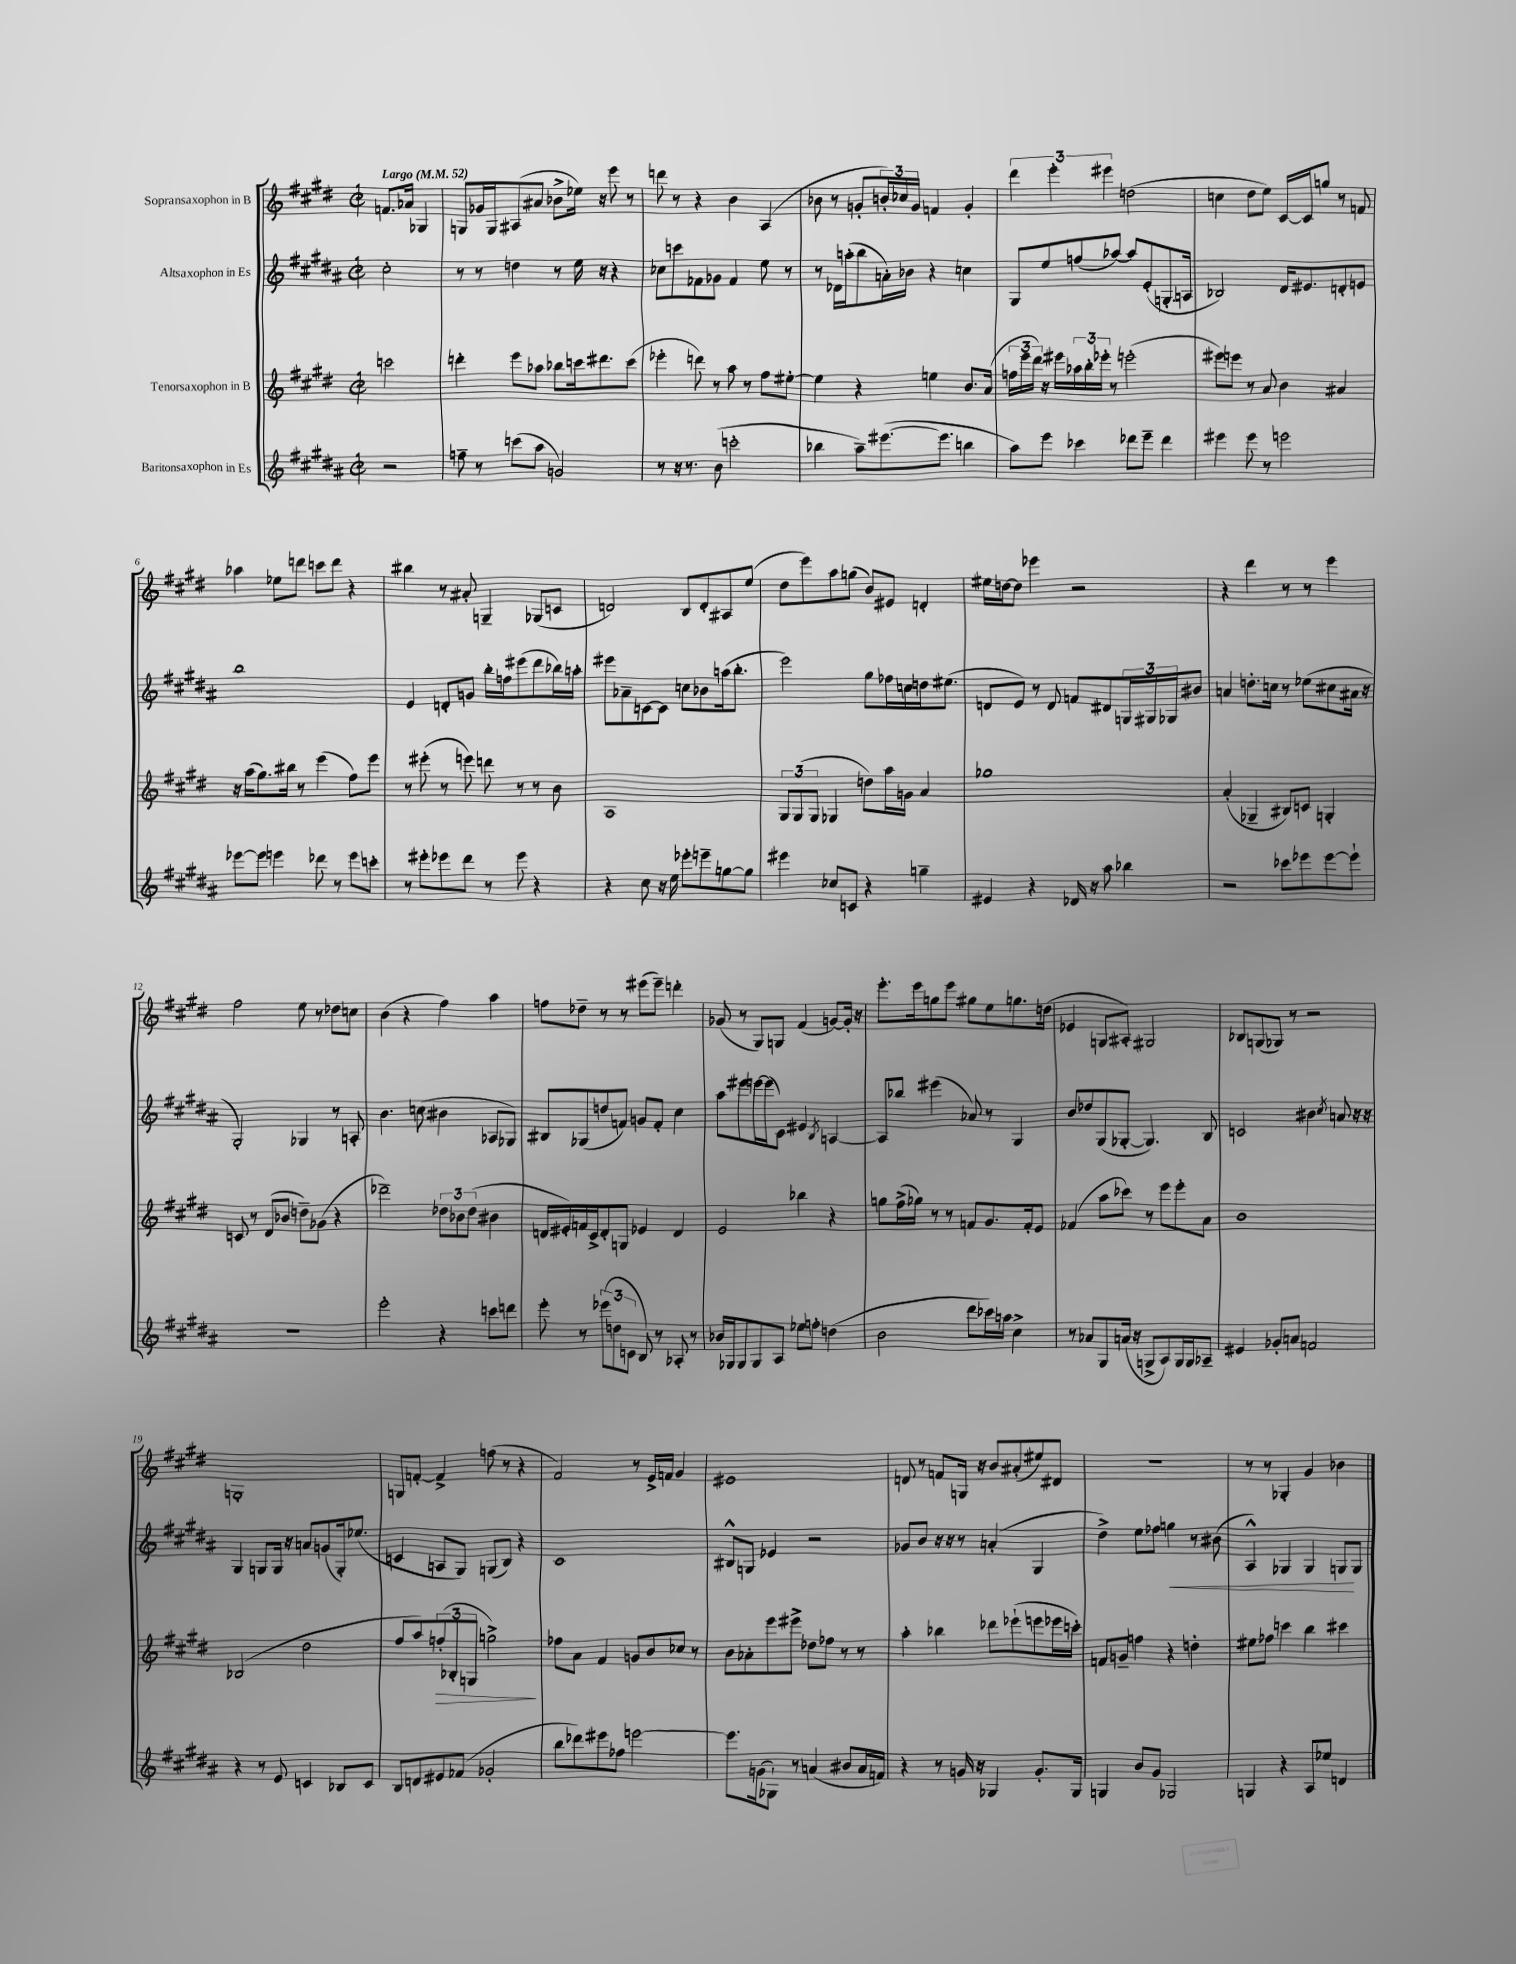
<<
\new StaffGroup <<
\new Staff = "s0" \with { instrumentName = "Sopransaxophon in B" } {
    \clef treble \key e \major \defaultTimeSignature \time 2/2 \partial 2 \tempo "Largo" 4 = 52
    f'8. aes'16 ges4 |
    g8 ges'16 g16 ais8( ais'8 bes'8-> ees''16) r16 e'''8 r8 |
    d'''8 r8 r4 b'4 a4( |
    bes'8 r8 g'8-. \tuplet 3/2 { b'16-.) ces''16 g'16 } f'4 g'4-. |
    \tuplet 3/2 { dis'''4 e'''4-. eis'''4 } d''2( |
    c''4 dis''8 e''8) cis'16~ cis'16 g''8 r8 f'8 |
    aes''4 ees''8 d'''8 c'''8 d'''8 r4 |
    bis''4 r8 ais'8-. g4-- ges8( c'8 |
    d'2) b8 d'8-. ais8 e''8( |
    dis''8 e'''8) a''8 g''8( b'8) eis'8 d'4-. |
    eis''16 d''16~ d''8 ees'''4 r2 |
    r4 dis'''4 r8 r8 e'''4 |
    fis''2 e''8 r8 des''8 c''8 |
    b'4( r4 fis''4) a''4 |
    f''8 des''8-- r8 r8 eis'''8( eis'''8--) d'''4-. |
    ges'8( r8 gis8) g8 fis'4( g'8~) g'16-. r16 |
    e'''8.-. e'''16 g''8 e'''8 gis''8 e''8 g''8. d''16( |
    ees'4 g8 ais8-.) gis2 |
    bes8 g8( ges8) r8 r2 |
    g1-. |
    g8 f'8~-. f'4-> f''8( r8 r4 |
    fis'2) r8 e'16-> f'16 gis'4 |
    eis'1 |
    d'8 r8 f'8 g16 r16 b'8 ais'8-.( eis''8) dis'8 |
    r1 |
    r8 r8 ges4-. gis'4 bes'4 \bar "|." |
}
\new Staff = "s1" \with { instrumentName = "Altsaxophon in Es" } {
    \clef treble \key b \major \defaultTimeSignature \time 2/2 \partial 2
    cis''2-. |
    r8 r8 d''4 r8 e''16 r16 r4 |
    ces''8 c'''8 fes'8 ges'8 fes'4 e''8 r8 |
    r8 des'16 a''16-.( b''8 a'16-.) bes'16 r4 c''4 |
    gis8 e''8 f''8( aes''8~) aes''8 e'8-.( g8.-. a16 |
    bes2) dis'16 eis'8. d'8-. e'8 |
    b''1 |
    e'4 d'8-. g'8 b''16-. f''16 eis'''8( dis'''8 bes''16) a''16-. |
    eis'''8 aes'8-- c'8~ c'8 c''8 bes'8 a''16( b''8.-. |
    e'''2) gis''8 fes''16 c''16 d''16 eis''8.( |
    d'8 e'8) r8 d'8 f'8 dis'8 \tuplet 3/2 { g16 gis16 ges16 } bis'8 |
    a'4 d''8.-. c''16 r8 ees''8( cis''8 ais'16 r16 |
    gis2-.) ges4 r8 a8-. |
    b'4. c''8( bis'4 aes8 ges8) |
    bis8 ges8( d''8 f'8) g'8 f'8-. cis''4 |
    ais''8 eis'''8 e'''16~ e'''16( cis'8) eis'4 \acciaccatura { b8 } a4~ |
    a8 bes''8 eis'''4( aes'8) r8 gis4 |
    b'8 des''8 gis8( ges8~-. ges4.) b8 |
    c'2 bis'4 \acciaccatura { cis''8 } a'8 r16 r16 |
    gis4 g8 g16 r16 a'8 g'8( g16-.) ees''8.( |
    c'4 a8 gis8) g8( b8) r4 |
    cis'1 |
    bis8-^ g8 ees'4 r2 |
    ges'8 b'8 r16 r16 r8 a'4-.( gis4 |
    dis''4->) e''8 fes''8 g''4\< r8 bis'8( |
    ais4-^) ges4 ges4 g8\! g8 \bar "|." |
}
\new Staff = "s2" \with { instrumentName = "Tenorsaxophon in B" } {
    \clef treble \key e \major \defaultTimeSignature \time 2/2 \partial 2
    c'''2 |
    d'''4-. e'''8 aes''8 bes''8 c'''16 dis'''8. c'''8( |
    ees'''4-. d'''8) r8 a''8 r8 fis''8 eis''8~-. |
    eis''4 r4 e''4 b'8. a'16( |
    \tuplet 3/2 { f''16 e'''16 dis'''16) } r16 eis'''16 \tuplet 3/2 { aes''16 b''16-. ees'''16-. } r8 e'''2-.( |
    eis'''8) e'''8 r8 a'8 b'4 ais'4 |
    r16 a''16( gis''8.) bis''16 r8 e'''4( fis''8) e'''8 |
    r8 eis'''8-.( r8 e'''8) d'''8 r8 r8 b'8 |
    a1 |
    \tuplet 3/2 { gis8 gis8( gis8 } ges4 d''8) a''16 g'16 a'4 |
    ges''1 |
    a'4-.( ges4-- bis8) c'8 g4-. |
    c'8 r8 dis'8( bes'8 d''8--) ges'8( r4 |
    des'''2--) \tuplet 3/2 { des''8 bes'8 des''8( } bis'4 |
    d'16 eis'16-.) f'16 cis'16-> d'8-. g8 ees'4 d'4 |
    e'2 bes''4 r4 |
    g''8 fis''16->( ges''16) r8 r8 f'8 gis'8. f'16-. e'8 |
    fes'4( a''8 ces'''8) r8 e'''8 e'''8-. a'8 |
    b'1 |
    bes2( dis''2 |
    fis''8 a''8) \tuplet 3/2 { f''8-.\>( bes8-. g8 } g''2->\!) |
    fes''8 a'8 fis'4 g'8 b'8 ces''8 r8 |
    b'8 aes'8-. e'''8 eis'''8-> des''8 fes''8 r8 r8 |
    a''4-. bes''4 des'''8 ees'''8-!( e'''8 ees'''16 c'''16-.) |
    f'8 g'8-- f''4 r4 d''4-. |
    eis''8 fes''8 c'''4 b''4 cis'''4 \bar "|." |
}
\new Staff = "s3" \with { instrumentName = "Baritonsaxophon in Es" } {
    \clef treble \key b \major \defaultTimeSignature \time 2/2 \partial 2
    r2 |
    f''8-- r8 c'''8( ais''8 g'2) |
    r8 r16 r8. b'8( c'''2-. |
    bes''4 ais''8--) eis'''8.~( eis'''8. b''4 |
    ais''8) e'''8 ces'''4 des'''8 e'''8-- des'''4 |
    eis'''4 eis'''8 r8 e'''2 |
    ees'''8~ ees'''8 e'''4 des'''8 r8 e'''8 c'''8-. |
    r8 eis'''8-. ees'''8 dis'''8 r8 ees'''8 r4 |
    r4 cis''8 r16 e''16 ees'''8-. e'''8-- g''8~ g''8 |
    eis'''4 ces''8 c'8 r4 g''4-- |
    eis'4 r4 des'16 r16 ais''8 bes''4 |
    r2 ces'''8 ees'''8 ees'''8~ ees'''8-! |
    R1 |
    e'''2-. r4 c'''8 d'''8 |
    e'''8-. r8 \tuplet 3/2 { ees'''8( d''8 c'8 } b8) r8 aes8-. r8 |
    bes'16 ges16 ges8 ges8 ais8 ees''8 f''8-. d''4( |
    b'2 dis'''8 ces'''16) a''16 cis''4-> |
    r8 aes'8 gis8 a'16( r16 g8-> ais8) g16 g16 aes8-- |
    eis'4 ges'8-. a'8 f'2 |
    r4 r8 e'8 c'4 bes8 c'8 |
    b8 d'8 eis'8 fes'8( ges'2-. |
    b''8 des'''8) eis'''8 fes''8 e'''2~ |
    e'''8. g'16( ges8-!) r8 a'4( bis'8 a'16 f'16) |
    r4 r8 g'16 r16 ges4 g'8.-. ges16 |
    g4 b'8 gis'8 ges2 |
    g4 r4 ais8 ees''8 d'4 \bar "|." |
}
>>
>>
